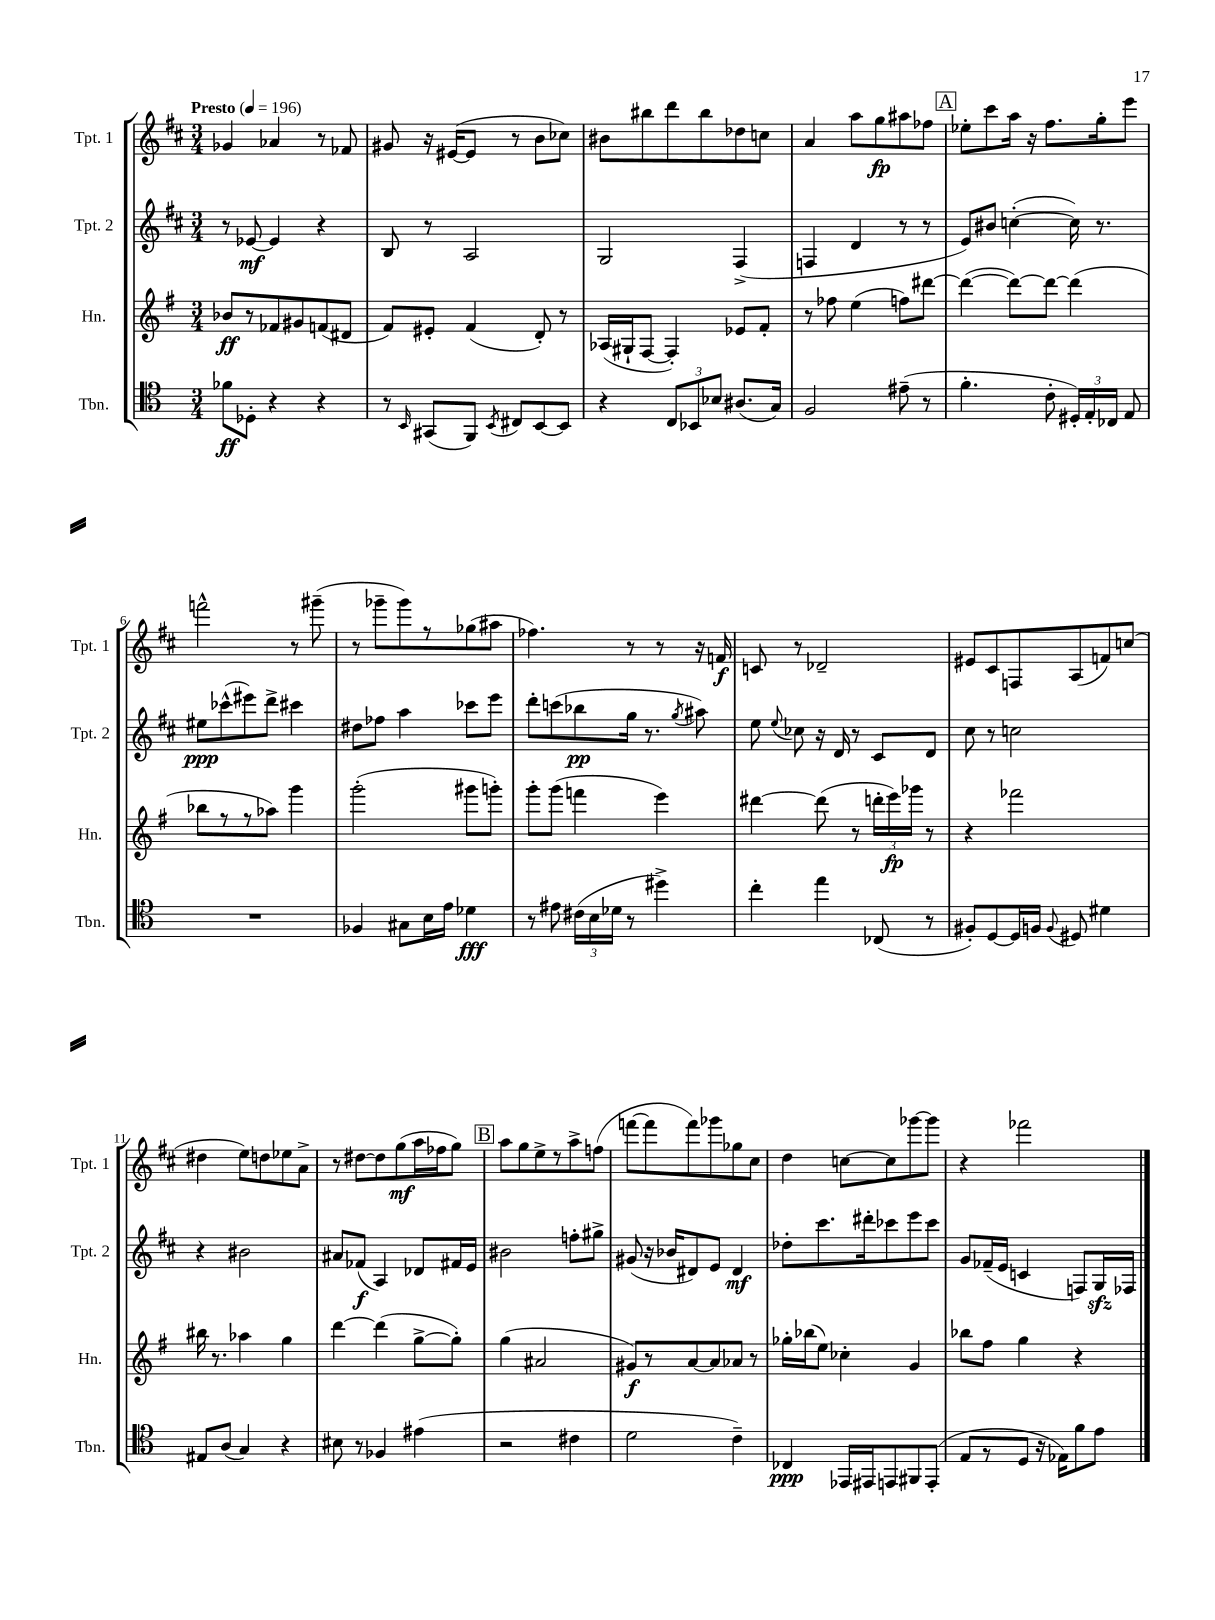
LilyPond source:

<<
\new StaffGroup <<
\new Staff = "s0" \with { instrumentName = "Tpt. 1" shortInstrumentName = "Tpt. 1" } {
    \clef treble \key d \major \numericTimeSignature \time 3/4 \tempo "Presto" 4 = 196
    \autoBeamOff ges'4 aes'4 r8 fes'8 |
    gis'8 r16 eis'16[~( eis'8] r8 b'8[ ces''8]) |
    bis'8[ bis''8 d'''8 bis''8 des''8 c''8] |
    a'4 a''8[ g''8\fp ais''8 fes''8] |
    \mark \markup { \box "A" } ees''8[-. cis'''8 a''16] r16 fis''8.[ g''16-. e'''8] |
    f'''2-^ r8 gis'''8--( |
    r8 ges'''8[-- ges'''8) r8 ges''8( ais''8] |
    fes''4.) r8 r8 r16 f'16\f |
    c'8 r8 des'2-- |
    eis'8[ cis'8 f8 a8( f'8) c''8]( |
    dis''4 e''8[) d''8 ees''8 a'8]-> |
    r8 dis''8[~ dis''8 g''8\mf( a''16 fes''16 g''8]) |
    \mark \markup { \box "B" } a''8[ g''8 e''8-> r8 a''8-> f''8]( |
    f'''8[~ f'''8 f'''8) ges'''8 ges''8 cis''8] |
    d''4 c''8[~ c''8 ges'''8~ ges'''8] |
    r4 fes'''2 \bar "|." |
}
\new Staff = "s1" \with { instrumentName = "Tpt. 2" shortInstrumentName = "Tpt. 2" } {
    \clef treble \key d \major \numericTimeSignature \time 3/4
    \autoBeamOff r8 ees'8~\mf ees'4 r4 |
    b8 r8 a2 |
    g2 fis4->( |
    f4 d'4 r8 r8 |
    \mark \markup { \box "A" } e'8[) bis'8] c''4~-.( c''16) r8. |
    eis''8[\ppp ces'''8-^( eis'''8) d'''8]-> cis'''4 |
    dis''8[ fes''8] a''4 ces'''8[ e'''8] |
    d'''8[-. c'''8( bes''8\pp g''16] r8. \acciaccatura { g''8 } ais''8) |
    e''8 \appoggiatura { e''8 } ces''8 r16 d'16 r8 cis'8[ d'8] |
    cis''8 r8 c''2 |
    r4 bis'2 |
    ais'8[ fes'8]\f( a4) des'8[ fis'16 e'16] |
    \mark \markup { \box "B" } bis'2 f''8[-. gis''8]-> |
    gis'8( r16 bes'16[ dis'8) e'8] dis'4\mf |
    des''8[-. cis'''8. dis'''16-. ces'''8 e'''8 ces'''8] |
    g'8[ fes'16--( e'16] c'4 f8[) g16\sfz fes16] \bar "|." |
}
\new Staff = "s2" \with { instrumentName = "Hn." shortInstrumentName = "Hn." } {
    \clef treble \key g \major \numericTimeSignature \time 3/4
    \autoBeamOff bes'8[\ff r8 fes'8 gis'8 f'8( dis'8] |
    fis'8[) eis'8]-. fis'4( d'8-.) r8 |
    aes16[( gis16-! fis8]~ fis4-.) ees'8[ fis'8]-. |
    r8 fes''8 e''4( f''8[) dis'''8]~ |
    \mark \markup { \box "A" } dis'''4~( dis'''8[~) dis'''8]~ dis'''4( |
    bes''8[ r8 r8 aes''8]) g'''4 |
    g'''2-.( gis'''8[ g'''8]-.) |
    g'''8[-. g'''8]( f'''4 e'''4) |
    dis'''4~ dis'''8( r8 \tuplet 3/2 { d'''16[-. e'''16\fp) ges'''16] } r8 |
    r4 fes'''2 |
    bis''16 r8. aes''4 g''4 |
    d'''4~ d'''4( g''8[~-> g''8]-.) |
    \mark \markup { \box "B" } g''4( ais'2 |
    gis'8[\f) r8 a'8~ a'8 aes'8] r8 |
    ges''16[-. bes''16( e''8]) ces''4-. g'4 |
    bes''8[ fis''8] g''4 r4 \bar "|." |
}
\new Staff = "s3" \with { instrumentName = "Tbn." shortInstrumentName = "Tbn." } {
    \clef tenor \key c \major \numericTimeSignature \time 3/4
    \autoBeamOff fes'8[\ff des8]-. r4 r4 |
    r8 \grace { b,16 } gis,8[( f,8]) \acciaccatura { b,8 } cis8[ b,8~ b,8] |
    r4 \tuplet 3/2 { c8[ bes,8 bes8] } ais8.[( g16]) |
    f2 eis'8--( r8 |
    \mark \markup { \box "A" } f'4.-. c'8-. \tuplet 3/2 { dis16[-.) e16-. ces16] } e8 |
    R2. |
    fes4 gis8[ b16 e'16] des'4\fff |
    r8 eis'8 \tuplet 3/2 { cis'16[( b16 des'16] } r8 dis''4->) |
    c''4-. e''4 ces8( r8 |
    fis8[-.) d8~ d16 f16] \appoggiatura { f8 } dis8 dis'4 |
    eis8[ a8]( g4) r4 |
    bis8 r8 fes4 eis'4( |
    \mark \markup { \box "B" } r2 cis'4 |
    d'2 c'4--) |
    ces4\ppp ees,16[ eis,16 e,8 fis,8 e,8]-.( |
    e8[ r8 d8] r16 ees16[) f'8 e'8] \bar "|." |
}
>>
>>
